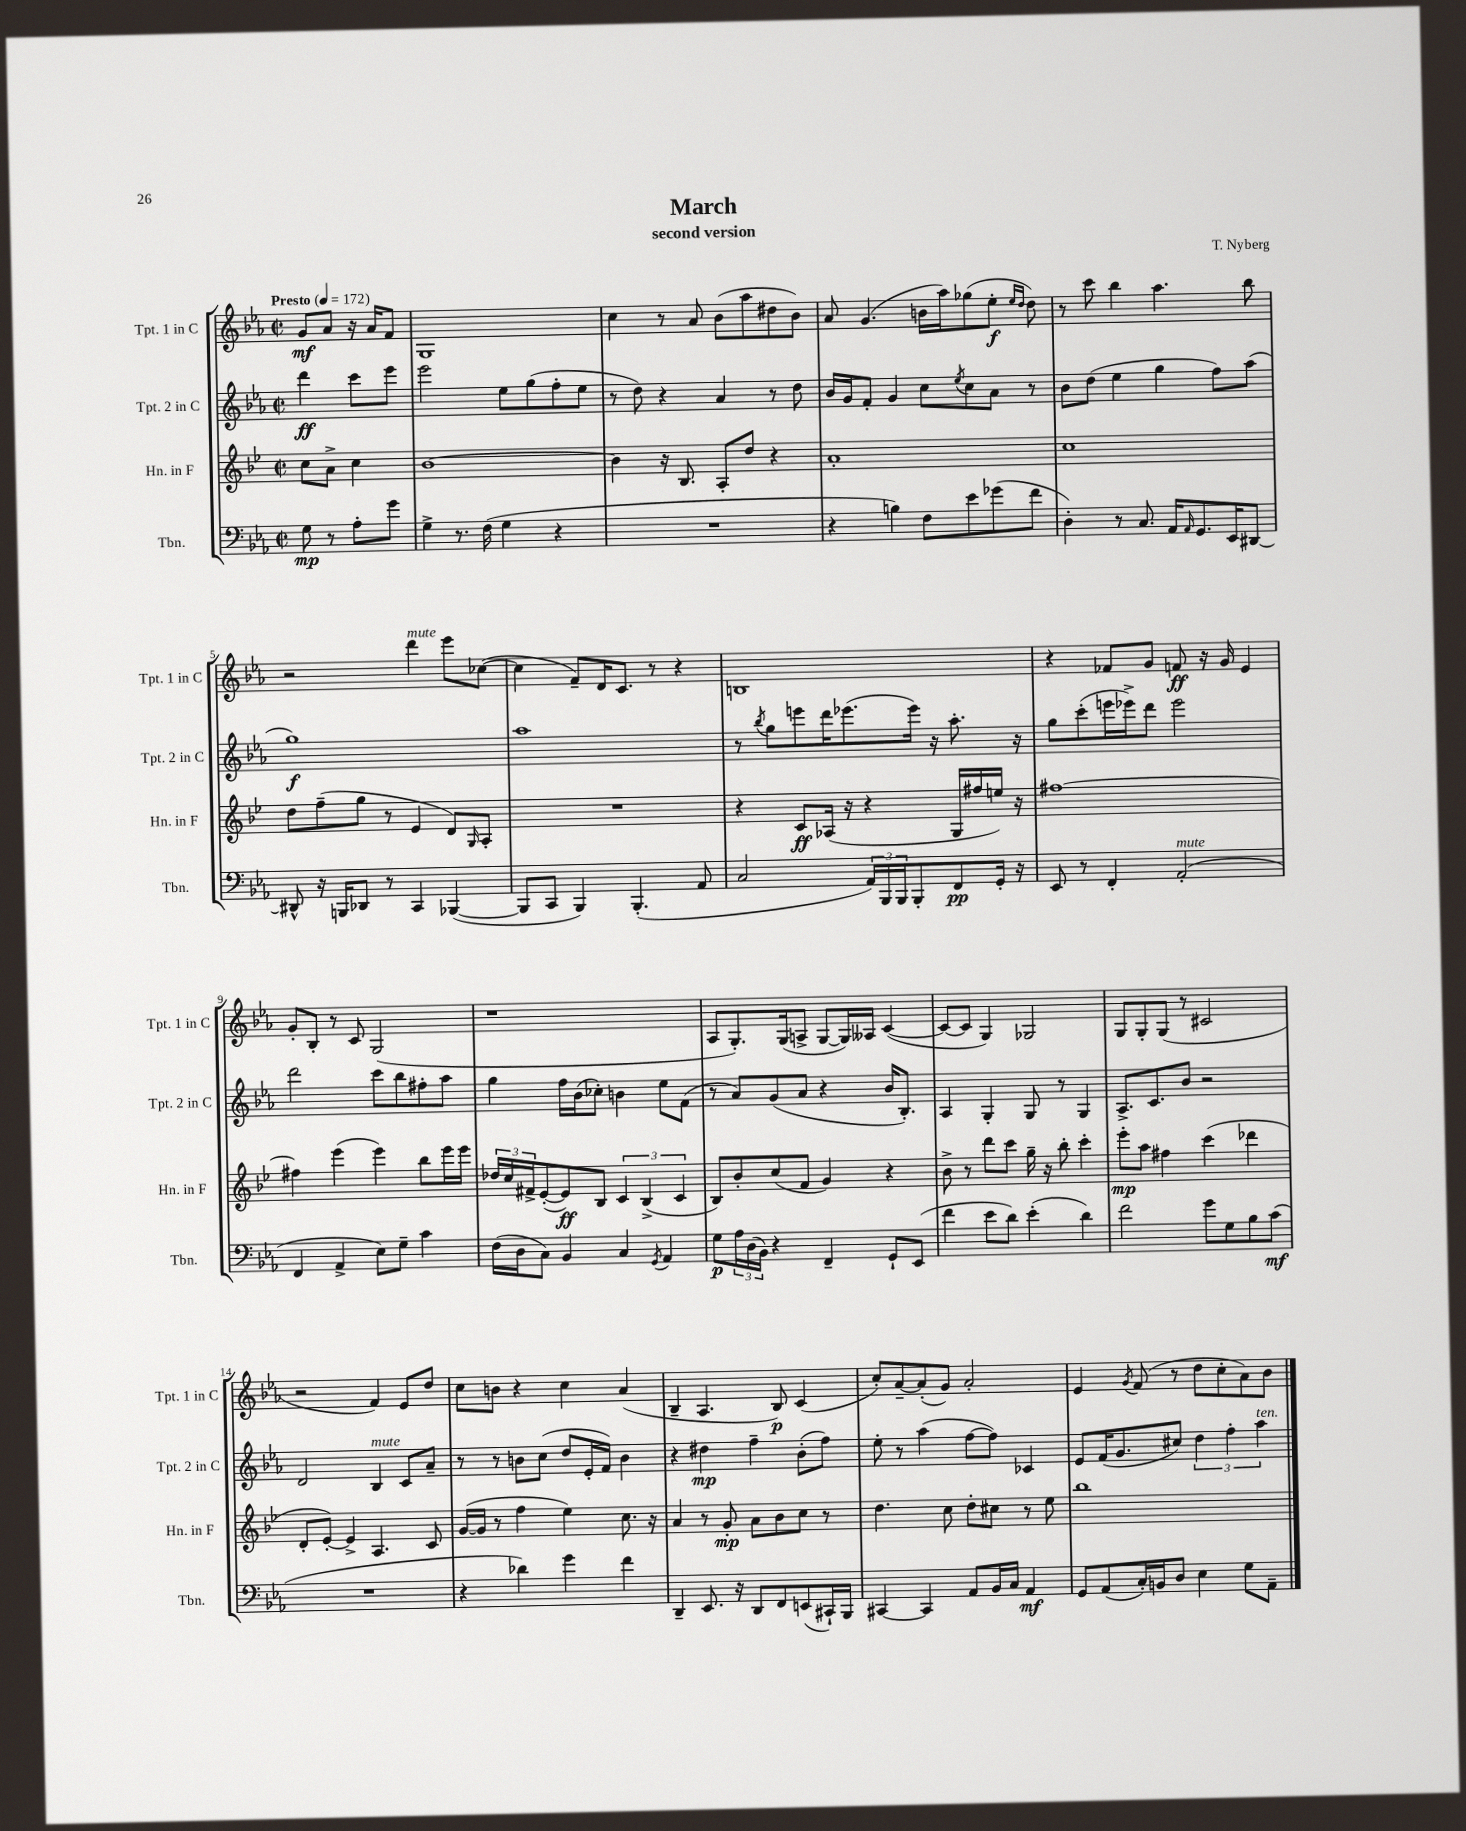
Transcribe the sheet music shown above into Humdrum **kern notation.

**kern	**dynam	**kern	**dynam	**kern	**dynam	**kern	**dynam
*part4	*part4	*part3	*part3	*part2	*part2	*part1	*part1
*staff4	*staff4	*staff3	*staff3	*staff2	*staff2	*staff1	*staff1
*I"Tbn.	*	*I"Hn. in F	*	*I"Tpt. 2 in C	*	*I"Tpt. 1 in C	*
*I'Tbn.	*	*I'Hn. in F	*	*I'Tpt. 2 in C	*	*I'Tpt. 1 in C	*
*clefF4	*	*clefG2	*	*clefG2	*	*clefG2	*
*k[b-e-a-]	*	*k[b-e-]	*	*k[b-e-a-]	*	*k[b-e-a-]	*
*M2/2	*	*M2/2	*	*M2/2	*	*M2/2	*
*met(c|)	*	*met(c|)	*	*met(c|)	*	*met(c|)	*
*MM172	*	*MM172	*	*MM172	*	*MM172	*
=	=	=	=	=	=	=	=
!	!	!	!	!	!	!LO:TX:a:B:t=Presto	!
8G\	mp	8cc\L	.	4ddd\	ff	8g/L	mf
8r	.	8a^\J	.	.	.	8a-/J	.
8A-'\L	.	4cc\	.	8ccc\L	.	16r	.
.	.	.	.	.	.	16a-/KL	.
8g\J	.	.	.	8eee-\J	.	8f/J	.
=1	=1	=1	=1	=1	=1	=1	=1
4G^\	.	[1b-	.	2eee-\	.	1G	.
8.r	.	.	.	.	.	.	.
(16F\	.	.	.	.	.	.	.
4G\	.	.	.	8ee-\L	.	.	.
.	.	.	.	(8gg\	.	.	.
4r	.	.	.	8ff'\	.	.	.
.	.	.	.	8ee-\J	.	.	.
=2	=2	=2	=2	=2	=2	=2	=2
1r	.	4b-\]	.	8r	.	4cc\	.
.	.	.	.	8dd\)	.	.	.
.	.	16r	.	4r	.	8r	.
.	.	8.B-/	.	.	.	.	.
.	.	.	.	.	.	8a-/	.
.	.	8A'/L	.	4a-/	.	(8b-\L	.
.	.	8dd/J	.	.	.	8aa-\	.
.	.	4r	.	8r	.	8dd#X\	.
.	.	.	.	8dd\	.	8b-\J)	.
=3	=3	=3	=3	=3	=3	=3	=3
4r	.	1a'	.	16b-/LL	.	8a-/	.
.	.	.	.	16g/J	.	.	.
.	.	.	.	8f'/J	.	(4.g/	.
4Bn\)	.	.	.	4g/	.	.	.
8F\L	.	.	.	8cc\L	.	16bn\LL	.
.	.	.	.	.	.	16aa-\J)	.
.	.	.	.	8qee-/	.	.	.
8e-\	.	.	.	8cc\	.	(8gg-X\	.
(8g-X\	.	.	.	8a-\J	.	8ee-'\J	f
.	.	.	.	.	.	16qqee-/LL	.
.	.	.	.	.	.	16qqdd/JJ	.
8f\J	.	.	.	8r	.	8dd\)	.
=4	=4	=4	=4	=4	=4	=4	=4
4D'\)	.	1cc	.	8b-\L	.	8r	.
.	.	.	.	(8dd\J	.	8ccc\	.
8r	.	.	.	4ee-\	.	4bb-\	.
8.C/	.	.	.	.	.	.	.
.	.	.	.	4gg\	.	4.aa-\	.
16AA-/KL	.	.	.	.	.	.	.
16qqAA-/	.	.	.	.	.	.	.
8.GG/	.	.	.	.	.	.	.
.	.	.	.	8ff\L)	.	.	.
16EE-/K	.	.	.	.	.	.	.
[8DD#X/J	.	.	.	(8aa-\J	.	8bb-\	.
!!LO:LB:g=z
=5	=5	=5	=5	=5	=5	=5	=5
8DD#X^^/]	.	8dd\L	.	1gg)	f	2r	.
16r	.	(8ff~\	.	.	.	.	.
16BBBn/KL	.	.	.	.	.	.	.
8DD-X/J	.	8gg\J	.	.	.	.	.
8r	.	8r	.	.	.	.	.
!	!	!	!	!	!	!LO:TX:a:i:t=mute	!
4CC/	.	4e-/	.	.	.	4ddd\	.
([4BBB-X/	.	8d/L)	.	.	.	8eee-\L	.
.	.	16qqG/	.	.	.	.	.
.	.	8A'/J	.	.	.	([8cc-X\J	.
=6	=6	=6	=6	=6	=6	=6	=6
8BBB-/L]	.	1r	.	1aa-	.	4cc-\]	.
8CC/J	.	.	.	.	.	.	.
4BBB-/)	.	.	.	.	.	8f~/L)	.
.	.	.	.	.	.	16d/K	.
.	.	.	.	.	.	8.c/J	.
(4.BBB-'/	.	.	.	.	.	.	.
.	.	.	.	.	.	8r	.
.	.	.	.	.	.	4r	.
8AA-/	.	.	.	.	.	.	.
=7	=7	=7	=7	=7	=7	=7	=7
2C/	.	4r	.	8r	.	1Bn	.
.	.	.	.	8qbb-/	.	.	.
.	.	.	.	8gg\L	.	.	.
.	.	8c/L	ff	8eeen\	.	.	.
.	.	(16A-X/Jk	.	16ddd\K	.	.	.
.	.	16r	.	(8.eee-X\	.	.	.
24AA-/LL)	.	4r	.	.	.	.	.
24BBB-/	.	.	.	.	.	.	.
24BBB-/J	.	.	.	.	.	.	.
8BBB-'/	.	.	.	16eee-\Jk)	.	.	.
.	.	.	.	16r	.	.	.
8FF/	pp	16G/LL	.	8.aa-'\	.	.	.
.	.	16ff#X/	.	.	.	.	.
16GG'/Jk	.	16een/JJ)	.	.	.	.	.
16r	.	16r	.	16r	.	.	.
=8	=8	=8	=8	=8	=8	=8	=8
8EE-/	.	[1ff#X	.	8gg\L	.	4r	.
8r	.	.	.	(8ccc'\	.	.	.
4FF'/	.	.	.	16eeen\L	.	8f-X/L	.
.	.	.	.	16eee-X^\J)	.	.	.
.	.	.	.	8ddd\J	.	8g/J	.
!LO:TX:a:i:t=mute	!	!	!	!	!	!	!
(2AA-'/	.	.	.	2eee-\	.	8fn/	ff
.	.	.	.	.	.	16r	.
.	.	.	.	.	.	16g/	.
.	.	.	.	.	.	4e-/	.
!!LO:LB:g=z
=9	=9	=9	=9	=9	=9	=9	=9
4FF/	.	4ff#X\]	.	2ddd\	.	8g'/L	.
.	.	.	.	.	.	8B-'/J	.
4AA-^/	.	(4eee-\	.	.	.	8r	.
.	.	.	.	.	.	8c/	.
8E-\L)	.	4eee-\)	.	8ccc\L	.	(2G/	.
8G~\J	.	.	.	8bb-\	.	.	.
4c\	.	8bb-\L	.	8ff#X'\	.	.	.
.	.	16eee-\L	.	8aa-\J	.	.	.
.	.	16eee-\JJ	.	.	.	.	.
=10	=10	=10	=10	=10	=10	=10	=10
(16F\LL	.	24dd-X/LL	.	4gg\	.	1r	.
.	.	24cc/	.	.	.	.	.
16D\J	.	.	.	.	.	.	.
.	.	24f#X^/J	.	.	.	.	.
8C\J)	.	([8e-'/	.	.	.	.	.
4BB-/	.	8e-/])	ff	16ff\LL	.	.	.
.	.	.	.	(16b-\J	.	.	.
.	.	8B-/J	.	8cc-X'\J)	.	.	.
4C/	.	6c/	.	4bn\	.	.	.
.	.	(6B-^/	.	.	.	.	.
8qGG/	.	.	.	.	.	.	.
4AA-/	.	.	.	8ee-\L	.	.	.
.	.	6c/	.	.	.	.	.
.	.	.	.	(8f\J	.	.	.
=11	=11	=11	=11	=11	=11	=11	=11
8G\L	p	8B-/L)	.	8r	.	8A-/L	.
24A-\L	.	8b-'/	.	8a-/L)	.	8.G'/)	.
(24D\	.	.	.	.	.	.	.
24BB-\JJ)	.	.	.	.	.	.	.
4r	.	(8cc/	.	(8g/	.	.	.
.	.	.	.	.	.	(16G/k	.
.	.	8f/J	.	8a-/J	.	8An^/J	.
4FF~/	.	4g/)	.	4r	.	[8G/L	.
.	.	.	.	.	.	16G/L])	.
.	.	.	.	.	.	16A--X/JJ	.
8GG`/L	.	4r	.	16b-/KL	.	([4c/	.
.	.	.	.	8.B-'/J)	.	.	.
(8EE-/J	.	.	.	.	.	.	.
=12	=12	=12	=12	=12	=12	=12	=12
4f\	.	8b-^\	.	4A-/	.	8c/L_	.
.	.	8r	.	.	.	8c/J]	.
8e-\L	.	8ddd\L	.	4G'/	.	4G/)	.
8d\J)	.	8ccc\J	.	.	.	.	.
(4e-'\	.	16gg~\	.	8G/	.	2G-X/	.
.	.	16r	.	.	.	.	.
.	.	8bb-'\	.	8r	.	.	.
4d\)	.	4ccc'\	.	4G/	.	.	.
=13	=13	=13	=13	=13	=13	=13	=13
2f\	.	8eee-'\L	mp	8.A-^/L	.	8G/L	.
.	.	8aa\J	.	.	.	8G'/	.
.	.	.	.	8.c/	.	.	.
.	.	4ff#X\	.	.	.	(8G/J	.
.	.	.	.	8b-/J	.	8r	.
8g\L	.	(4ccc\	.	2r	.	2c#X/	.
8G\	.	.	.	.	.	.	.
8B-\	.	4ddd-X\	.	.	.	.	.
(8c\J	mf	.	.	.	.	.	.
!!LO:LB:g=z
=14	=14	=14	=14	=14	=14	=14	=14
1r	.	8d'/L	.	2d/	.	2r	.
.	.	[8e-'/J)	.	.	.	.	.
.	.	4e-^/]	.	.	.	.	.
!	!	!	!	!LO:TX:a:i:t=mute	!	!	!
.	.	4.A/	.	4B-/	.	4f/)	.
.	.	.	.	8c/L	.	8e-/L	.
.	.	8c/	.	8a-~/J	.	8dd/J	.
=15	=15	=15	=15	=15	=15	=15	=15
4r	.	([16g/LL	.	8r	.	8cc\L	.
.	.	16g/JJ]	.	.	.	.	.
.	.	8r	.	8r	.	8bn\J	.
4d-X\)	.	4ff\	.	8bn\L	.	4r	.
.	.	.	.	(8cc\J	.	.	.
4g\	.	4ee-\)	.	8dd/L	.	4cc\	.
.	.	.	.	16e-'/L	.	.	.
.	.	.	.	16f/JJ)	.	.	.
4f\	.	8.cc\	.	4b\	.	(4a-/	.
.	.	16r	.	.	.	.	.
=16	=16	=16	=16	=16	=16	=16	=16
4DD~/	.	4a/	.	4r	.	4B-~/	.
8.EE-/	.	8r	.	4dd#X\	mp	4.A-/	.
.	.	8g'/	mp	.	.	.	.
16r	.	.	.	.	.	.	.
8DD/L	.	8a\L	.	4ff~\	.	.	.
8FF/	.	8b-\	.	.	.	8B-/)	p
(8EEn/	.	8cc\J	.	(8b-'\L	.	(4c/	.
16CC#X`/L)	.	8r	.	8ff\J)	.	.	.
16BBB-/JJ	.	.	.	.	.	.	.
=17	=17	=17	=17	=17	=17	=17	=17
[4CC#X/	.	4.dd\	.	8ee-'\	.	8cc'/L)	.
.	.	.	.	8r	.	[8a-~/	.
4CC#/]	.	.	.	(4aa-\	.	(8a-'/]	.
.	.	8cc\	.	.	.	8g/J)	.
8AA-/L	.	8dd'\L	.	[8ff\L	.	2a-'/	.
16BB-/L	.	8cc#X\J	.	8ff\J])	.	.	.
16C/JJ	.	.	.	.	.	.	.
4AA-/	mf	8r	.	4c-X/	.	.	.
.	.	8ee-\	.	.	.	.	.
=18	=18	=18	=18	=18	=18	=18	=18
8GG/L	.	1bb-	.	8e-/L	.	4e-/	.
(8AA-/	.	.	.	(16f/K	.	.	.
.	.	.	.	8.g/	.	.	.
.	.	.	.	.	.	8qg/	.
16C'/L)	.	.	.	.	.	(8f/	.
16BBn/J	.	.	.	.	.	.	.
8D/J	.	.	.	8cc#X/J)	.	8r	.
4E-\	.	.	.	6dd\	.	8dd\L	.
.	.	.	.	.	.	8cc'\	.
.	.	.	.	6ff'\	.	.	.
8G\L	.	.	.	.	.	8a-\)	.
!	!	!	!	!LO:TX:a:i:t=ten.	!	!	!
.	.	.	.	6aa-\	.	.	.
8AA-~\J	.	.	.	.	.	8b-\J	.
==	==	==	==	==	==	==	==
*-	*-	*-	*-	*-	*-	*-	*-
